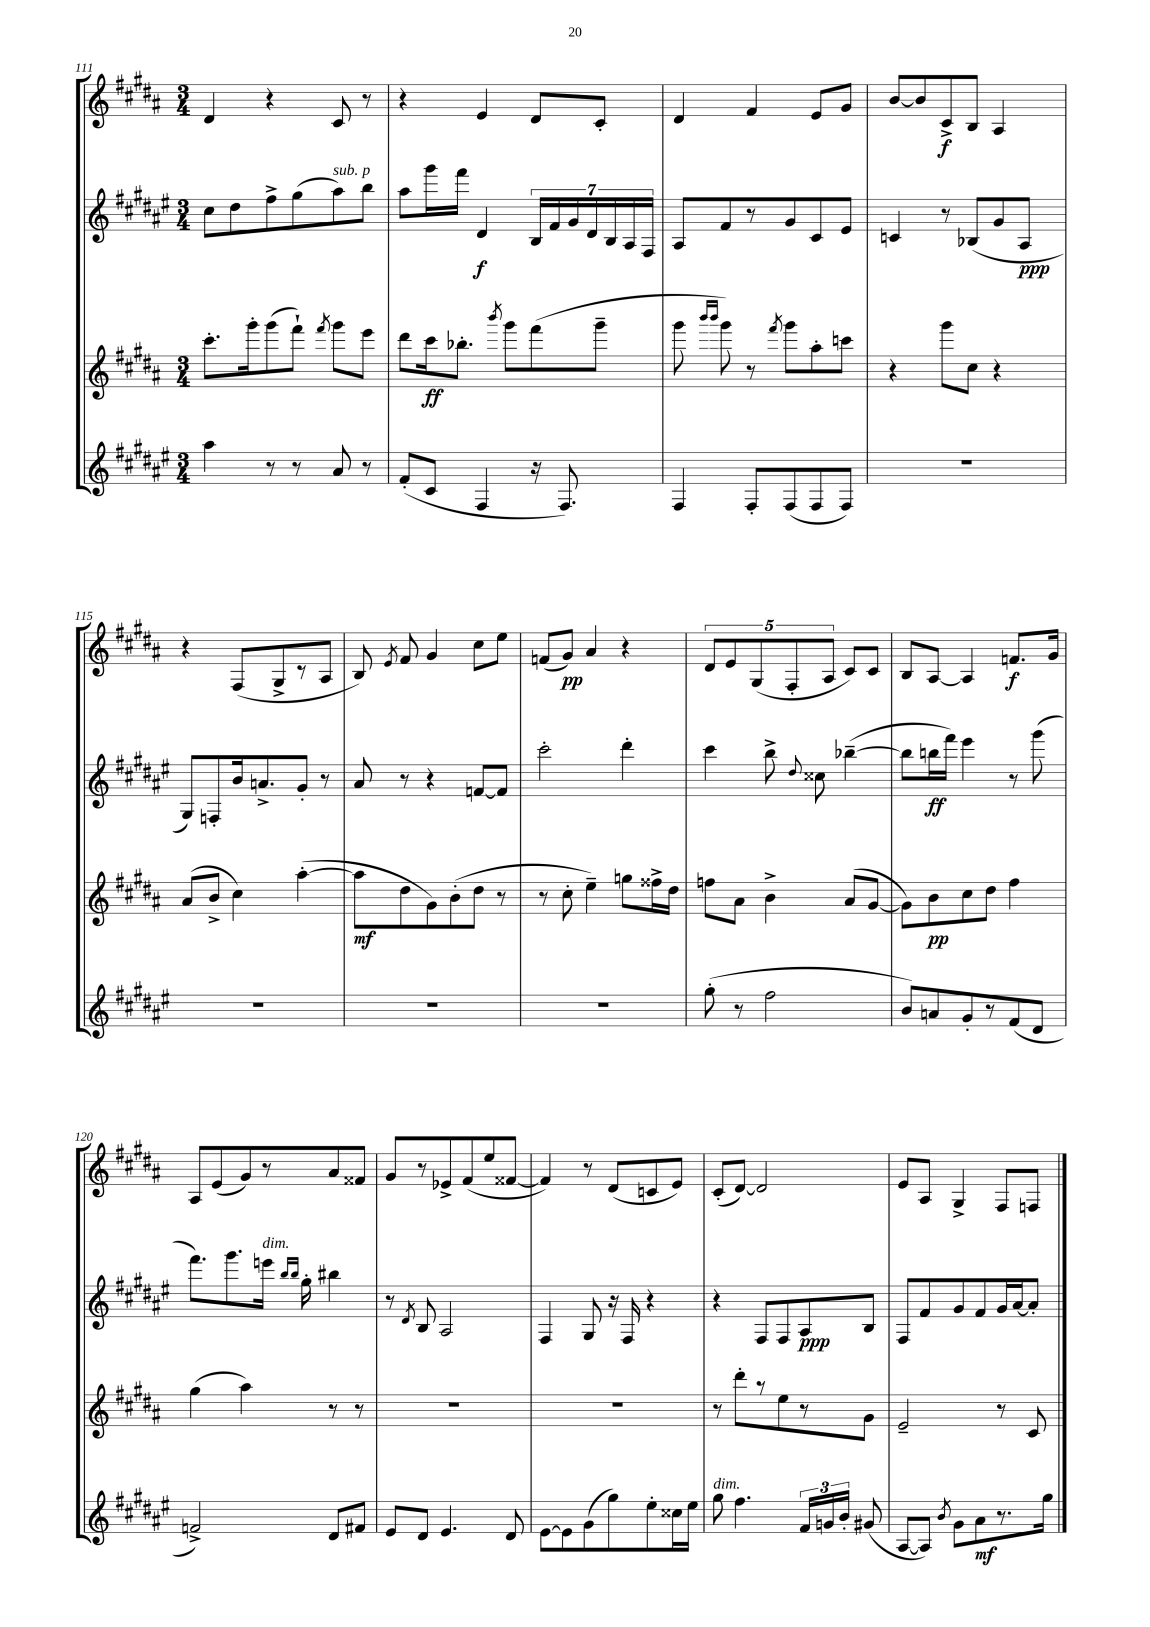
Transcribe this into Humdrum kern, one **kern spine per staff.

**kern	**dynam	**kern	**dynam	**kern	**dynam	**kern	**dynam
*part4	*part4	*part3	*part3	*part2	*part2	*part1	*part1
*staff4	*staff4	*staff3	*staff3	*staff2	*staff2	*staff1	*staff1
*clefG2	*	*clefG2	*	*clefG2	*	*clefG2	*
*k[f#c#g#d#a#e#]	*	*k[f#c#g#d#a#]	*	*k[f#c#g#d#a#e#]	*	*k[f#c#g#d#a#]	*
*M3/4	*	*M3/4	*	*M3/4	*	*M3/4	*
=111	=111	=111	=111	=111	=111	=111	=111
4aa#\	.	8.ccc#'\L	.	8cc#\L	.	4d#/	.
.	.	.	.	8dd#\	.	.	.
.	.	16ggg#'\k	.	.	.	.	.
8r	.	(8ggg#\	.	8ff#^\	.	4r	.
8r	.	8fff#`\J)	.	(8gg#\	.	.	.
.	.	8qfff#/	.	.	.	.	.
!	!	!	!	!LO:TX:a:i:t=sub. p	!	!	!
8a#/	.	8ggg#\L	.	8aa#\)	.	8c#/	.
8r	.	8eee\J	.	8bb\J	.	8r	.
=112	=112	=112	=112	=112	=112	=112	=112
(8f#'/L	.	8ddd#\L	.	8aa#\L	.	4r	.
8c#/J	.	16ccc#\k	ff	16ggg#\L	.	.	.
.	.	8.bb-X'\J	.	16fff#\JJ	.	.	.
4F#/	.	.	.	4d#/	f	4e/	.
.	.	8qbbb/	.	.	.	.	.
.	.	8ggg#\L	.	.	.	.	.
16r	.	(8fff#\	.	28B/LL	.	8d#/L	.
.	.	.	.	28f#/	.	.	.
8.F#/)	.	.	.	.	.	.	.
.	.	.	.	28g#/	.	.	.
.	.	.	.	28d#/	.	.	.
.	.	8ggg#~\J	.	.	.	8c#'/J	.
.	.	.	.	28B/	.	.	.
.	.	.	.	28A#/	.	.	.
.	.	.	.	28F#/JJ	.	.	.
=113	=113	=113	=113	=113	=113	=113	=113
4F#/	.	8ggg#\	.	8A#/L	.	4d#/	.
.	.	16qqbbb/LL	.	.	.	.	.
.	.	16qqbbb/JJ	.	.	.	.	.
.	.	8ggg#\)	.	8f#/	.	.	.
8F#'/L	.	8r	.	8r	.	4f#/	.
.	.	8qfff#/	.	.	.	.	.
(8F#/	.	8ggg#\L	.	8g#/	.	.	.
8F#/	.	8aa#'\	.	8c#/	.	8e/L	.
8F#/J)	.	8cccn\J	.	8e#/J	.	8g#/J	.
=114	=114	=114	=114	=114	=114	=114	=114
2.r	.	4r	.	4cn/	.	[8b/L	.
.	.	.	.	.	.	8b/]	.
.	.	8ggg#\L	.	8r	.	8c#^/	f
.	.	8cc#\J	.	(8B-X/L	.	8B/J	.
.	.	4r	.	8g#/	.	4A#/	.
.	.	.	.	8A#/J	ppp	.	.
!!LO:LB:g=z
=115	=115	=115	=115	=115	=115	=115	=115
2.r	.	(8a#/L	.	8G#/L)	.	4r	.
.	.	8b^/J	.	8Fn'/	.	.	.
.	.	4cc#\)	.	16b/k	.	(8F#/L	.
.	.	.	.	8.an^/	.	.	.
.	.	.	.	.	.	8G#^/	.
.	.	([4aa#'\	.	8g#'/J	.	8r	.
.	.	.	.	8r	.	8A#/J	.
=116	=116	=116	=116	=116	=116	=116	=116
2.r	.	8aa#\L]	mf	8a#/	.	8B/)	.
.	.	.	.	.	.	8qe/	.
.	.	8dd#\	.	8r	.	8f#/	.
.	.	8g#\)	.	4r	.	4g#/	.
.	.	(8b'\	.	.	.	.	.
.	.	8dd#\J	.	[8fn/L	.	8cc#\L	.
.	.	8r	.	8f/J]	.	8ee\J	.
=117	=117	=117	=117	=117	=117	=117	=117
2.r	.	8r	.	2ccc#'\	.	(8fn/L	.
.	.	8cc#'\	.	.	.	8g#/J)	pp
.	.	4ee~\)	.	.	.	4a#/	.
.	.	8ggn\L	.	4ddd#'\	.	4r	.
.	.	16ff##X^\L	.	.	.	.	.
.	.	16dd#\JJ	.	.	.	.	.
=118	=118	=118	=118	=118	=118	=118	=118
(8gg#'\	.	8ffn\L	.	4ccc#\	.	10d#/L	.
.	.	.	.	.	.	10e/	.
8r	.	8a#\J	.	.	.	.	.
.	.	.	.	.	.	(10G#/	.
2ff#\	.	4b^\	.	8bb^\	.	.	.
.	.	.	.	.	.	10F#'/	.
.	.	.	.	8qqdd#/	.	.	.
.	.	.	.	8cc##X\	.	.	.
.	.	.	.	.	.	10A#/J	.
.	.	(8a#/L	.	([4bb-X~\	.	8c#/L)	.
.	.	[8g#/J	.	.	.	8c#/J	.
=119	=119	=119	=119	=119	=119	=119	=119
8b/L)	.	8g#\L])	.	8bb-\L]	.	8B/L	.
8an/	.	8b\	pp	16bbn\L	ff	[8A#/J	.
.	.	.	.	16fff#\JJ)	.	.	.
8g#'/	.	8cc#\	.	4eee#\	.	4A#/]	.
8r	.	8dd#\J	.	.	.	.	.
(8f#/	.	4ff#\	.	8r	.	8.fn/L	f
8d#/J	.	.	.	(8ggg#\	.	.	.
.	.	.	.	.	.	16g#/Jk	.
!!LO:LB:g=z
=120	=120	=120	=120	=120	=120	=120	=120
2fn^/)	.	(4gg#\	.	8.fff#\L)	.	8A#/L	.
.	.	.	.	.	.	(8e/	.
.	.	.	.	8.ggg#\	.	.	.
.	.	4aa#\)	.	.	.	8g#/)	.
!	!	!	!	!LO:TX:a:i:t=dim.	!	!	!
.	.	.	.	16eeen\Jk	.	8r	.
.	.	.	.	16qqbb/LL	.	.	.
.	.	.	.	16qqbb/JJ	.	.	.
.	.	.	.	16gg#'\	.	.	.
8d#/L	.	8r	.	4bb#X\	.	8a#/	.
8f#X/J	.	8r	.	.	.	8f##X/J	.
=121	=121	=121	=121	=121	=121	=121	=121
8e#/L	.	2.r	.	8r	.	8g#/L	.
.	.	.	.	8qd#/	.	.	.
8d#/J	.	.	.	8B/	.	8r	.
4.e#/	.	.	.	2A#/	.	8e-X^/	.
.	.	.	.	.	.	(8f#/	.
.	.	.	.	.	.	8ee/	.
8d#/	.	.	.	.	.	[8f##X/J	.
=122	=122	=122	=122	=122	=122	=122	=122
[8e#\L	.	2.r	.	4F#/	.	4f##/])	.
8e#\]	.	.	.	.	.	.	.
(8g#\	.	.	.	8G#/	.	8r	.
8gg#\)	.	.	.	16r	.	(8d#/L	.
.	.	.	.	16F#/	.	.	.
8ee#'\	.	.	.	4r	.	8cn/	.
16cc##X\L	.	.	.	.	.	8e/J)	.
16ee#\JJ	.	.	.	.	.	.	.
=123	=123	=123	=123	=123	=123	=123	=123
!LO:TX:a:i:t=dim.	!	!	!	!	!	!	!
8gg#\	.	8r	.	4r	.	(8c#'/L	.
4.ff#\	.	8ddd#'\L	.	.	.	[8d#/J)	.
.	.	8r	.	8F#/L	.	2d#/]	.
.	.	8ee\	.	8F#/	.	.	.
24f#/LL	.	8r	.	8A#/	ppp	.	.
24gn/	.	.	.	.	.	.	.
24b'/JJ	.	.	.	.	.	.	.
(8g#X/	.	8g#\J	.	8B/J	.	.	.
=124	=124	=124	=124	=124	=124	=124	=124
[8A#/L	.	2e~/	.	8F#/L	.	8e/L	.
8A#/J])	.	.	.	8f#/	.	8A#/J	.
8qb/	.	.	.	.	.	.	.
8g#\L	.	.	.	8g#/	.	4G#^/	.
8a#\	mf	.	.	8f#/	.	.	.
8.r	.	8r	.	16g#/L	.	8F#/L	.
.	.	.	.	[16a#/J	.	.	.
.	.	8c#/	.	8a#'/J]	.	8Fn/J	.
16gg#\Jk	.	.	.	.	.	.	.
==	==	==	==	==	==	==	==
*-	*-	*-	*-	*-	*-	*-	*-
